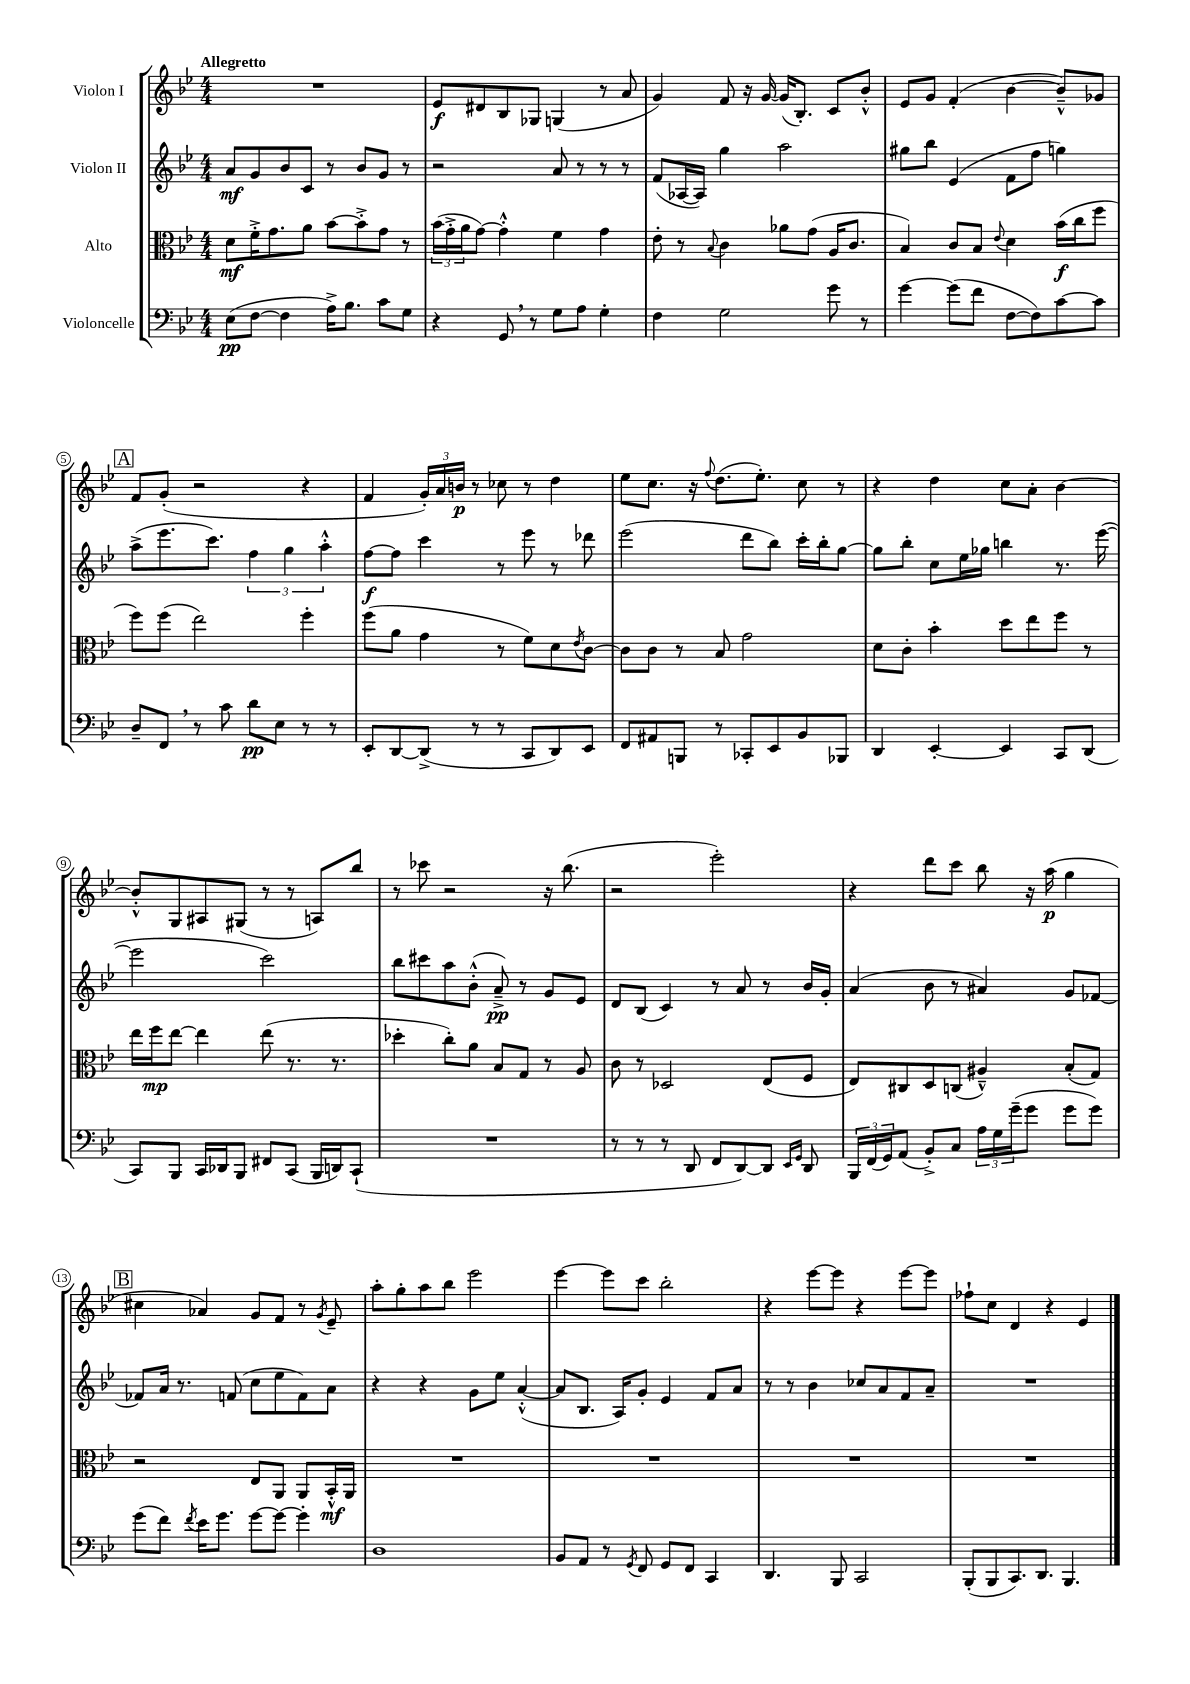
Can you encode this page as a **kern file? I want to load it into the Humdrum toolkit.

**kern	**kern	**kern	**kern
*staff4	*staff3	*staff2	*staff1
*clefF4	*clefC3	*clefG2	*clefG2
*k[b-e-]	*k[b-e-]	*k[b-e-]	*k[b-e-]
*M4/4	*M4/4	*M4/4	*M4/4
(8E-	8d	8a	1r
[8F	16f'^	8g	.
.	8.g	.	.
4F]	.	8b-	.
.	8a	8c	.
16A^)	[8b-	8r	.
8.B-	.	.	.
.	8b-'^]	8b-	.
8c	8g	8g	.
8G	8r	8r	.
=	=	=	=
4r	(24b-	2r	8e-
.	24g'^	.	.
.	24a	.	.
.	[8g)	.	8d#
8GG	4g'^^]	.	8B-
8r	.	.	8G-
8G	4f	8a	(4G
8A	.	8r	.
4G'	4g	8r	8r
.	.	8r	8a
=	=	=	=
4F	8e-'	(8f	4g)
.	8r	[16A-	.
.	.	16A-])	.
.	8qqB-	.	.
2G	4c	4gg	8f
.	.	.	16r
.	.	.	[16g
.	8a-	2aa	(16g]
.	.	.	8.B-')
.	(8g	.	.
8g	16A	.	8c
.	8.c	.	.
8r	.	.	8b-'^^
=	=	=	=
[4g	4B-)	8gg#	8e-
.	.	8bb-	8g
(8g]	8c	(4e-	(4f'
8f	8B-	.	.
.	8qqe-	.	.
[8F	4d	8f	[4b-
8F])	.	8ff	.
[8c	(16b-	4gg)	8b-~^^])
.	16cc	.	.
8c]	8ff	.	8g-
=	=	=	=
8D~	8ff)	(8aa^	8f
8FF	(8ff	8.eee-	(8g'
8r	2ee-)	.	2r
.	.	8.ccc)	.
8c	.	.	.
8d	.	6ff	.
8E-	.	.	.
.	.	6gg	.
8r	4ff'	.	4r
.	.	6aa'^^	.
8r	.	.	.
=	=	=	=
8EE-'	(8ff	[8ff	4f
[8DD	8a	8ff]	.
(8DD^]	4g	4ccc	24g')
.	.	.	24a
.	.	.	24b
8r	.	.	8r
8r	8r	8r	8cc-
8CC	8f)	8eee-	8r
8DD)	8d	8r	4dd
.	8qe-	.	.
8EE-	[8c	8ddd-	.
=	=	=	=
8FF	8c]	(2eee-	8ee-
8AA#	8c	.	8.cc
8BBB	8r	.	.
.	.	.	16r
.	.	.	8qqff
8r	8B-	.	(8.dd
8CC-'	2g	8ddd	.
.	.	.	8.ee-')
8EE-	.	8bb-)	.
8BB-	.	16ccc'	8cc
.	.	16bb-'	.
8BBB-	.	[8gg	8r
=	=	=	=
4DD	8d	8gg]	4r
.	8c'	8bb-'	.
[4EE-'	4b-'	8cc	4dd
.	.	16ee-	.
.	.	16gg-	.
4EE-]	8dd	4bb	8cc
.	8ee-	.	8a'
8CC	8ff	8.r	[4b-
(8DD	8r	.	.
.	.	([16eee-	.
=	=	=	=
8CC)	16ee-	2eee-]	8b-'^^]
.	16ff	.	.
8BBB-	[8ee-	.	8G
16CC	4ee-]	.	8A#
16DD-	.	.	.
8BBB-	.	.	(8G#
8FF#	(8ee-	2ccc)	8r
(8CC	8.r	.	8r
16BBB-	.	.	8A)
16DD)	8.r	.	.
(8CC`	.	.	8bb-
=	=	=	=
1r	4dd-'	8bb-	8r
.	.	8ccc#	8ccc-
.	8cc')	8aa	2r
.	8a	(8b-'^^	.
.	8B-	8a~^)	.
.	8G	8r	.
.	8r	8g	16r
.	.	.	(8.bb-
.	8A	8e-	.
=	=	=	=
8r	8c	8d	2r
8r	8r	(8B-	.
8r	2D-	4c)	.
8DD	.	.	.
8FF	.	8r	2eee-')
[8DD)	.	8a	.
8DD]	(8E-	8r	.
16qqEE-	.	.	.
16qqGG	.	.	.
8DD	8F	16b-	.
.	.	16g'	.
=	=	=	=
24BBB-	8E-)	(4a	4r
(24FF	.	.	.
24GG)	.	.	.
(8AA	8C#	.	.
8BB-'^)	8D	8b-	8ddd
8C	(8C	8r	8ccc
24A	4A#~^^)	4a#)	8bb-
24G	.	.	.
(24g~	.	.	.
8g	.	.	16r
.	.	.	(16aa
8g	(8B-'	8g	4gg
8g)	8G)	[8f-	.
=	=	=	=
(8g	2r	8f-]	4cc#
8f)	.	16a	.
.	.	8.r	.
8qf	.	.	.
16e-	.	.	4a-)
8.g	.	.	.
.	.	(8f	.
[8g	8E-	8cc	8g
8g_	8AA	8ee-	8f
4g']	8AA	8f)	8r
.	.	.	8qg
.	16BB-'^^	8a	8e-~
.	16AA	.	.
=	=	=	=
1D	1r	4r	8aa'
.	.	.	8gg'
.	.	4r	8aa
.	.	.	8bb-
.	.	8g	2eee-
.	.	8ee-	.
.	.	([4a'^^	.
=	=	=	=
8BB-	1r	8a]	[4eee-
8AA	.	8.B-	.
8r	.	.	8eee-]
.	.	16A)	.
8qGG	.	.	.
8FF	.	8g'	8ccc
8GG	.	4e-	2bb-'
8FF	.	.	.
4CC	.	8f	.
.	.	8a	.
=	=	=	=
4.DD	1r	8r	4r
.	.	8r	.
.	.	4b-	[8eee-
8BBB-	.	.	8eee-]
2CC	.	8cc-	4r
.	.	8a	.
.	.	8f	[8eee-
.	.	8a~	8eee-]
=	=	=	=
(8BBB-'	1r	1r	8ff-`
8BBB-	.	.	8cc
8.CC)	.	.	4d
8.DD	.	.	.
.	.	.	4r
4.BBB-	.	.	.
.	.	.	4e-
==	==	==	==
*-	*-	*-	*-
